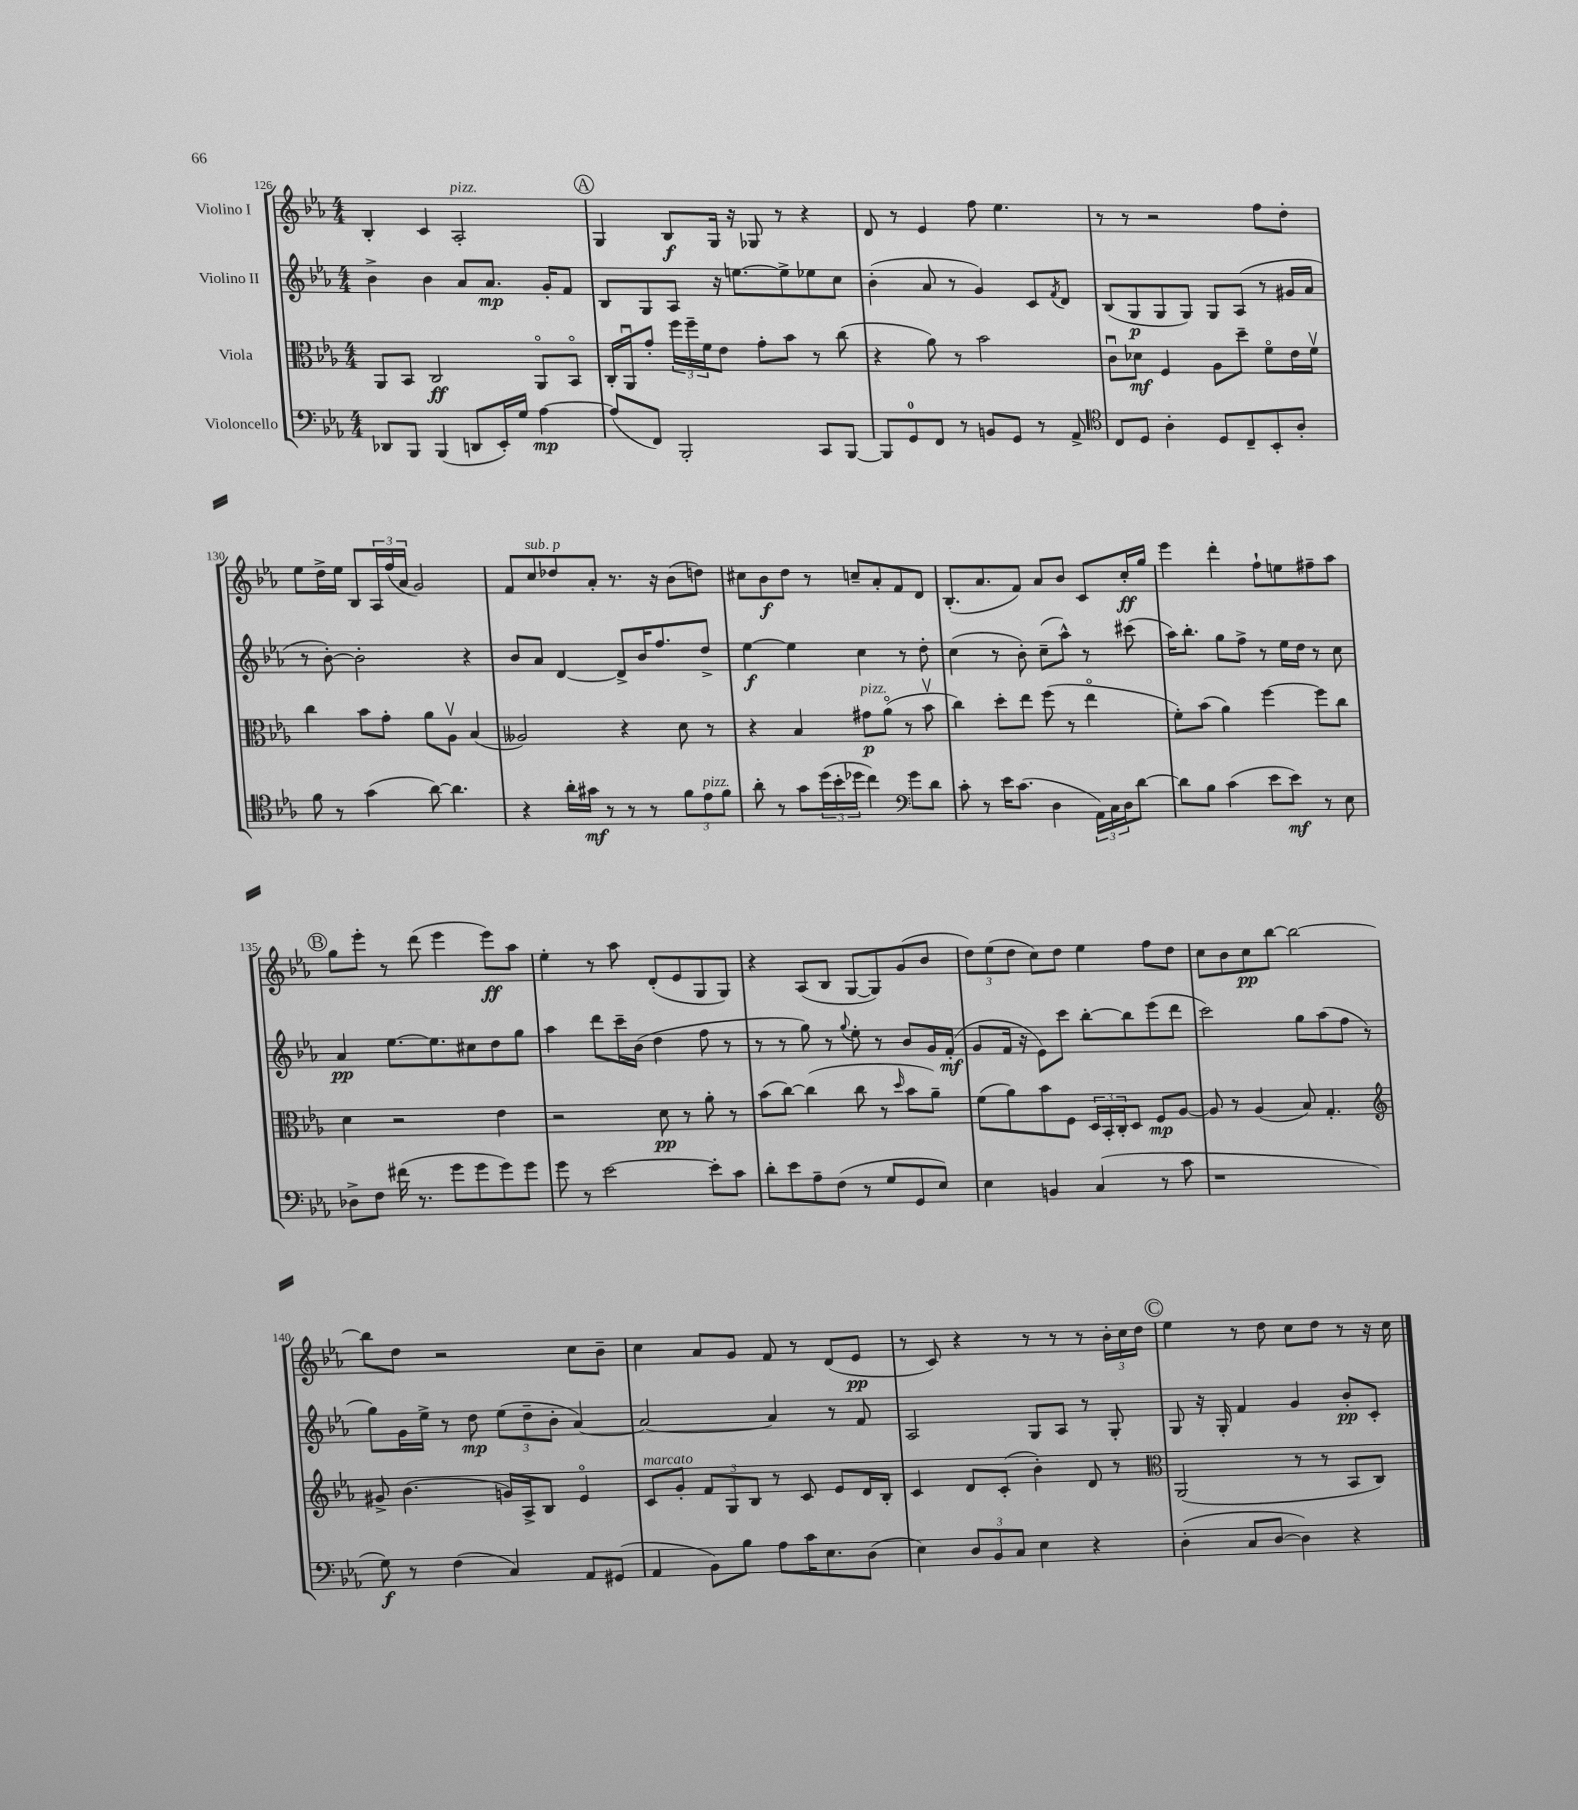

**kern	**dynam	**kern	**dynam	**kern	**dynam	**kern	**dynam
*part4	*part4	*part3	*part3	*part2	*part2	*part1	*part1
*staff4	*staff4	*staff3	*staff3	*staff2	*staff2	*staff1	*staff1
*I"Violoncello	*	*I"Viola	*	*I"Violino II	*	*I"Violino I	*
*clefF4	*	*clefC3	*	*clefG2	*	*clefG2	*
*k[b-e-a-]	*	*k[b-e-a-]	*	*k[b-e-a-]	*	*k[b-e-a-]	*
*M4/4	*	*M4/4	*	*M4/4	*	*M4/4	*
=126	=126	=126	=126	=126	=126	=126	=126
8DD-X/L	.	8AA-/L	.	4b-^\	.	4B-'/	.
8BBB-/J	.	8BB-/J	.	.	.	.	.
(4BBB-/	.	2C/	ff	4b-\	.	4c/	.
!	!	!	!	!	!	!LO:TX:a:i:t=pizz.	!
8DDn/L	.	.	.	8a-/L	.	2A-'/	.
16EE-'/L)	.	.	.	8.a-/J	mp	.	.
16G/JJ	.	.	.	.	.	.	.
[4A-\	mp	8AA-/L	.	.	.	.	.
.	.	.	.	16g'/KL	.	.	.
.	.	8BB-/J	.	8f/J	.	.	.
!!LO:REH:place=s1:t=A
=127	=127	=127	=127	=127	=127	=127	=127
(8A-/L]	.	16C'/LL	.	8B-/L	.	4G/	.
.	.	16AA-u/J	.	.	.	.	.
8FF/J)	.	8g'/J	.	8G/	.	.	.
2BBB-'/	.	24ff\LL	.	8A-/J	.	8B-/L	f
.	.	24ff~\	.	.	.	.	.
.	.	24f\J	.	.	.	.	.
.	.	8e-\J	.	16r	.	16G/Jk	.
.	.	.	.	[8.een\L	.	16r	.
.	.	8g'\L	.	.	.	8G-X/	.
.	.	8b-\J	.	8ee^\]	.	8r	.
8CC/L	.	8r	.	8ee-X\	.	4r	.
[8BBB-/J	.	(8cc\	.	8cc\J	.	.	.
=128	=128	=128	=128	=128	=128	=128	=128
8BBB-/L]	.	4r	.	(4b-'\	.	8d/	.
8GG/	.	.	.	.	.	8r	.
8FF/J	.	8a-\)	.	8a-/	.	4e-/	.
8r	.	8r	.	8r	.	.	.
8BBn/L	.	2b-\	.	4g/)	.	8ff\	.
8GG/J	.	.	.	.	.	4.ee-\	.
8r	.	.	.	8c/L	.	.	.
.	.	.	.	8qf/	.	.	.
8AA-^/	.	.	.	8d/J	.	.	.
=129	=129	=129	=129	=129	=129	=129	=129
*clefC4	*	*	*	*	*	*	*
8C/L	.	8cu\L	.	(8B-/L	.	8r	.
8D/J	.	8d-X\J	mf	8G/	p	8r	.
4A-'\	.	4F/	.	8G/	.	2r	.
.	.	.	.	8G/J)	.	.	.
8D/L	.	8A-\L	.	8G/L	.	.	.
8C~/	.	8dd~\J	.	(8A-/J	.	.	.
8BB-'/	.	8f\L	.	8r	.	8ff\L	.
8A-'/J	.	16e-\L	.	16g#X/LL	.	8dd'\J	.
.	.	16fv\JJ	.	16a-/JJ	.	.	.
!!LO:LB:g=z
=130	=130	=130	=130	=130	=130	=130	=130
8f\	.	4cc\	.	8r	.	8ee-\L	.
8r	.	.	.	[8b-'\)	.	16dd^\L	.
.	.	.	.	.	.	16ee-\JJ	.
(4g\	.	8b-\L	.	2b-'\]	.	8B-/L	.
.	.	8g'\J	.	.	.	24A-/L	.
.	.	.	.	.	.	(24ff/	.
.	.	.	.	.	.	24a-/JJ	.
[8a-\)	.	8a-\L	.	.	.	2g/)	.
4.a-\]	.	8A-v\J	.	.	.	.	.
.	.	(4B-/	.	4r	.	.	.
=131	=131	=131	=131	=131	=131	=131	=131
4r	.	2A--X/)	.	8b-/L	.	8f/L	.
!	!	!	!	!	!	!LO:TX:a:i:t=sub. p	!
.	.	.	.	8a-/J	.	8cc/	.
16a-'\LL	.	.	.	[4d/	.	8dd-X/	.
16g#X\JJ	mf	.	.	.	.	.	.
8r	.	.	.	.	.	8a-'/J	.
8r	.	4r	.	8d^/L]	.	8.r	.
8r	.	.	.	16b-/K	.	.	.
.	.	.	.	8.ff/	.	16r	.
12f\L	.	8d\	.	.	.	(8b-\L	.
!LO:TX:a:i:t=pizz.	!	!	!	!	!	!	!
12e-\	.	.	.	.	.	.	.
.	.	8r	.	8dd^/J	.	8ddn\J)	.
12f\J	.	.	.	.	.	.	.
=132	=132	=132	=132	=132	=132	=132	=132
8a-'\	.	4r	.	[4ee-\	f	8cc#X\L	.
8r	.	.	.	.	.	8b-\	f
8g\L	.	4B-/	.	4ee-\]	.	8dd\J	.
(24dd\L	.	.	.	.	.	8r	.
24b-'\	.	.	.	.	.	.	.
24dd-X\JJ	.	.	.	.	.	.	.
!	!	!LO:TX:a:i:t=pizz.	!	!	!	!	!
4cc\)	.	8g#X\L	p	4cc\	.	8ccn~/L	.
.	.	(8a-\J	.	.	.	8a-'/	.
*clefF4	*	*	*	*	*	*	*
8g\L	.	8r	.	8r	.	8f/	.
8d\J	.	8b-v\	.	8dd'\	.	8d/J	.
=133	=133	=133	=133	=133	=133	=133	=133
8c'\	.	4cc\)	.	(4cc\	.	(8.B-'/L	.
8r	.	.	.	.	.	.	.
.	.	.	.	.	.	8.a-/	.
16e-\KL	.	8dd'\L	.	8r	.	.	.
(8.c\J	.	.	.	.	.	.	.
.	.	8ee-\J	.	8b-'\)	.	8f/J)	.
4D\	.	(8ff\	.	(8cc~\L	.	8a-/L	.
.	.	8r	.	8aa-^^\J)	.	8b-/J	.
24AA-\LL)	.	4ee-\	.	8r	.	8c/L	.
24C\	.	.	.	.	.	.	.
24D\J	.	.	.	.	.	.	.
[8d\J	.	.	.	(8ccc#X\	.	16cc'/L	ff
.	.	.	.	.	.	16gg/JJ	.
=134	=134	=134	=134	=134	=134	=134	=134
8d\L]	.	8f'\L)	.	16aa-\KL)	.	4eee-\	.
.	.	.	.	8.bb-'\J	.	.	.
8B-\J	.	(8b-\J	.	.	.	.	.
(4c\	.	4a-\)	.	8gg\L	.	4ddd'\	.
.	.	.	.	8ff^\J	.	.	.
8e-\L	.	[4ff\	.	8r	.	8ff`\L	.
8e-\J)	mf	.	.	16ee-\LL	.	8een\	.
.	.	.	.	16dd\JJ	.	.	.
8r	.	8ff\L]	.	8r	.	8ff#X~\	.
8E-\	.	8cc\J	.	8cc\	.	8aa-\J	.
!!LO:LB:g=z
!!LO:REH:place=s1:t=B
=135	=135	=135	=135	=135	=135	=135	=135
8D-X^\L	.	4d\	.	4a-/	pp	8gg\L	.
8F\J	.	.	.	.	.	8eee-'\J	.
(16f#X\	.	2r	.	[8.ee-\L	.	8r	.
8.r	.	.	.	.	.	.	.
.	.	.	.	.	.	(8ddd\	.
.	.	.	.	8.ee-\]	.	.	.
8g\L	.	.	.	.	.	4eee-\	.
8g\	.	.	.	8cc#X\	.	.	.
8g\)	.	4e-\	.	8dd\	.	8eee-\L)	ff
8g\J	.	.	.	8gg\J	.	8aa-\J	.
=136	=136	=136	=136	=136	=136	=136	=136
8g\	.	2r	.	4aa-\	.	4ee-'\	.
8r	.	.	.	.	.	.	.
[2e-\	.	.	.	8ddd\L	.	8r	.
.	.	.	.	16ccc~\L	.	8aa-\	.
.	.	.	.	(16b-\JJ	.	.	.
.	.	8d\	pp	4dd\	.	(8d'/L	.
.	.	8r	.	.	.	8e-/	.
8e-'\L]	.	8a-'\	.	8ff\	.	8G/	.
8c\J	.	8r	.	8r	.	8G/J)	.
=137	=137	=137	=137	=137	=137	=137	=137
8d'\L	.	(8b-\L	.	8r	.	4r	.
8e-\	.	[8cc\J)	.	8r	.	.	.
8A-~\	.	(4cc\]	.	8gg\)	.	(8A-/L	.
(8F\J	.	.	.	8r	.	8B-/J	.
.	.	.	.	8qqgg/	.	.	.
8r	.	8cc\	.	8ee-'\	.	[8G/L	.
8G/L	.	8r	.	8r	.	8G/])	.
.	.	16qqdd/	.	.	.	.	.
8GG/	.	8b-\L	.	8b-/L	.	(8g/	.
8E-/J)	.	8a-~\J)	.	16g/L	.	8b-/J	.
.	.	.	.	(16f'/JJ	mf	.	.
=138	=138	=138	=138	=138	=138	=138	=138
4E-\	.	(8f\L	.	8g/L	.	12dd\L)	.
.	.	.	.	.	.	(12ee-\	.
.	.	8a-\)	.	16f/Jk	.	.	.
.	.	.	.	.	.	12dd\J	.
.	.	.	.	16r	.	.	.
4BBn/	.	8b-\	.	8e-\L)	.	8cc\L)	.
.	.	8F\J	.	8ccc\J	.	8dd\J	.
(4C/	.	24D/LL	.	[8bb-'\L	.	4ee-\	.
.	.	24BB-'/	.	.	.	.	.
.	.	24C'/J	.	.	.	.	.
.	.	8D/J	.	8bb-\]	.	.	.
8r	.	8F/L	mp	(8eee-\	.	8ff\L	.
8c\	.	[8A-/J	.	8ddd\J	.	8dd\J	.
=139	=139	=139	=139	=139	=139	=139	=139
1r	.	8A-/]	.	2ccc\)	.	8cc\L	.
.	.	8r	.	.	.	8b-\	.
.	.	(4A-/	.	.	.	8cc\	pp
.	.	.	.	.	.	[8bb-\J	.
.	.	8B-/)	.	8gg\L	.	2bb-\_	.
.	.	4.G'/	.	(8aa-\	.	.	.
.	.	.	.	8ff\J	.	.	.
.	.	.	.	8r	.	.	.
!!LO:LB:g=z
=140	=140	=140	=140	=140	=140	=140	=140
*	*	*clefG2	*	*	*	*	*
8G\)	f	8g#X^/	.	8gg\L)	.	8bb-\L]	.
8r	.	(4.b-\	.	16g\L	.	8dd\J	.
.	.	.	.	16ee-^\JJ	.	.	.
(4F\	.	.	.	8r	.	2r	.
.	.	.	.	8dd\	mp	.	.
4C/)	.	16gn/LL)	.	(12ee-\L	.	.	.
.	.	16A-^/J	.	.	.	.	.
.	.	.	.	12dd~\	.	.	.
.	.	8B-/J	.	.	.	.	.
.	.	.	.	12b-'\J	.	.	.
8AA-/L	.	4e-/	.	[4a-/)	.	8cc\L	.
(8GG#X/J	.	.	.	.	.	8b-~\J	.
=141	=141	=141	=141	=141	=141	=141	=141
!	!	!LO:TX:a:i:t=marcato	!	!	!	!	!
4AA-/	.	8c/L	.	2a-/_	.	4cc\	.
.	.	8g'/J	.	.	.	.	.
8BB-\L)	.	12f/L	.	.	.	8a-/L	.
.	.	12G/	.	.	.	.	.
8B-\J	.	.	.	.	.	8g/J	.
.	.	12B-/J	.	.	.	.	.
8A-\L	.	8r	.	4a-/]	.	8f/	.
16c\K	.	8c/	.	.	.	8r	.
8.E-\	.	.	.	.	.	.	.
.	.	8e-/L	.	8r	.	(8d/L	.
(8D\J	.	16d/L	.	8f/	.	8e-/J	pp
.	.	16B-'/JJ	.	.	.	.	.
=142	=142	=142	=142	=142	=142	=142	=142
4E-\)	.	4c/	.	2A-/	.	8r	.
.	.	.	.	.	.	8c/)	.
12D/L	.	8d/L	.	.	.	4r	.
12BB-/	.	.	.	.	.	.	.
.	.	(8c'/J	.	.	.	.	.
12C/J	.	.	.	.	.	.	.
4E-\	.	4b-'\)	.	8G/L	.	8r	.
.	.	.	.	8A-/J	.	8r	.
4r	.	8d/	.	8r	.	8r	.
.	.	8r	.	8G'/	.	24b-'\LL	.
.	.	.	.	.	.	24cc\	.
.	.	.	.	.	.	24dd\JJ	.
!!LO:REH:place=s1:t=C
=143	=143	=143	=143	=143	=143	=143	=143
*	*	*clefC3	*	*	*	*	*
(4D'\	.	(2AA-/	.	8G/	.	4ee-\	.
.	.	.	.	16r	.	.	.
.	.	.	.	16G'/	.	.	.
8C/L	.	.	.	4f/	.	8r	.
[8D/J	.	.	.	.	.	8dd\	.
4D\])	.	8r	.	4g/	.	8cc\L	.
.	.	8r	.	.	.	8dd\J	.
4r	.	8BB-/L	.	8b-'/L	pp	8r	.
.	.	8C/J)	.	8c'/J	.	16r	.
.	.	.	.	.	.	16cc\	.
==	==	==	==	==	==	==	==
*-	*-	*-	*-	*-	*-	*-	*-
